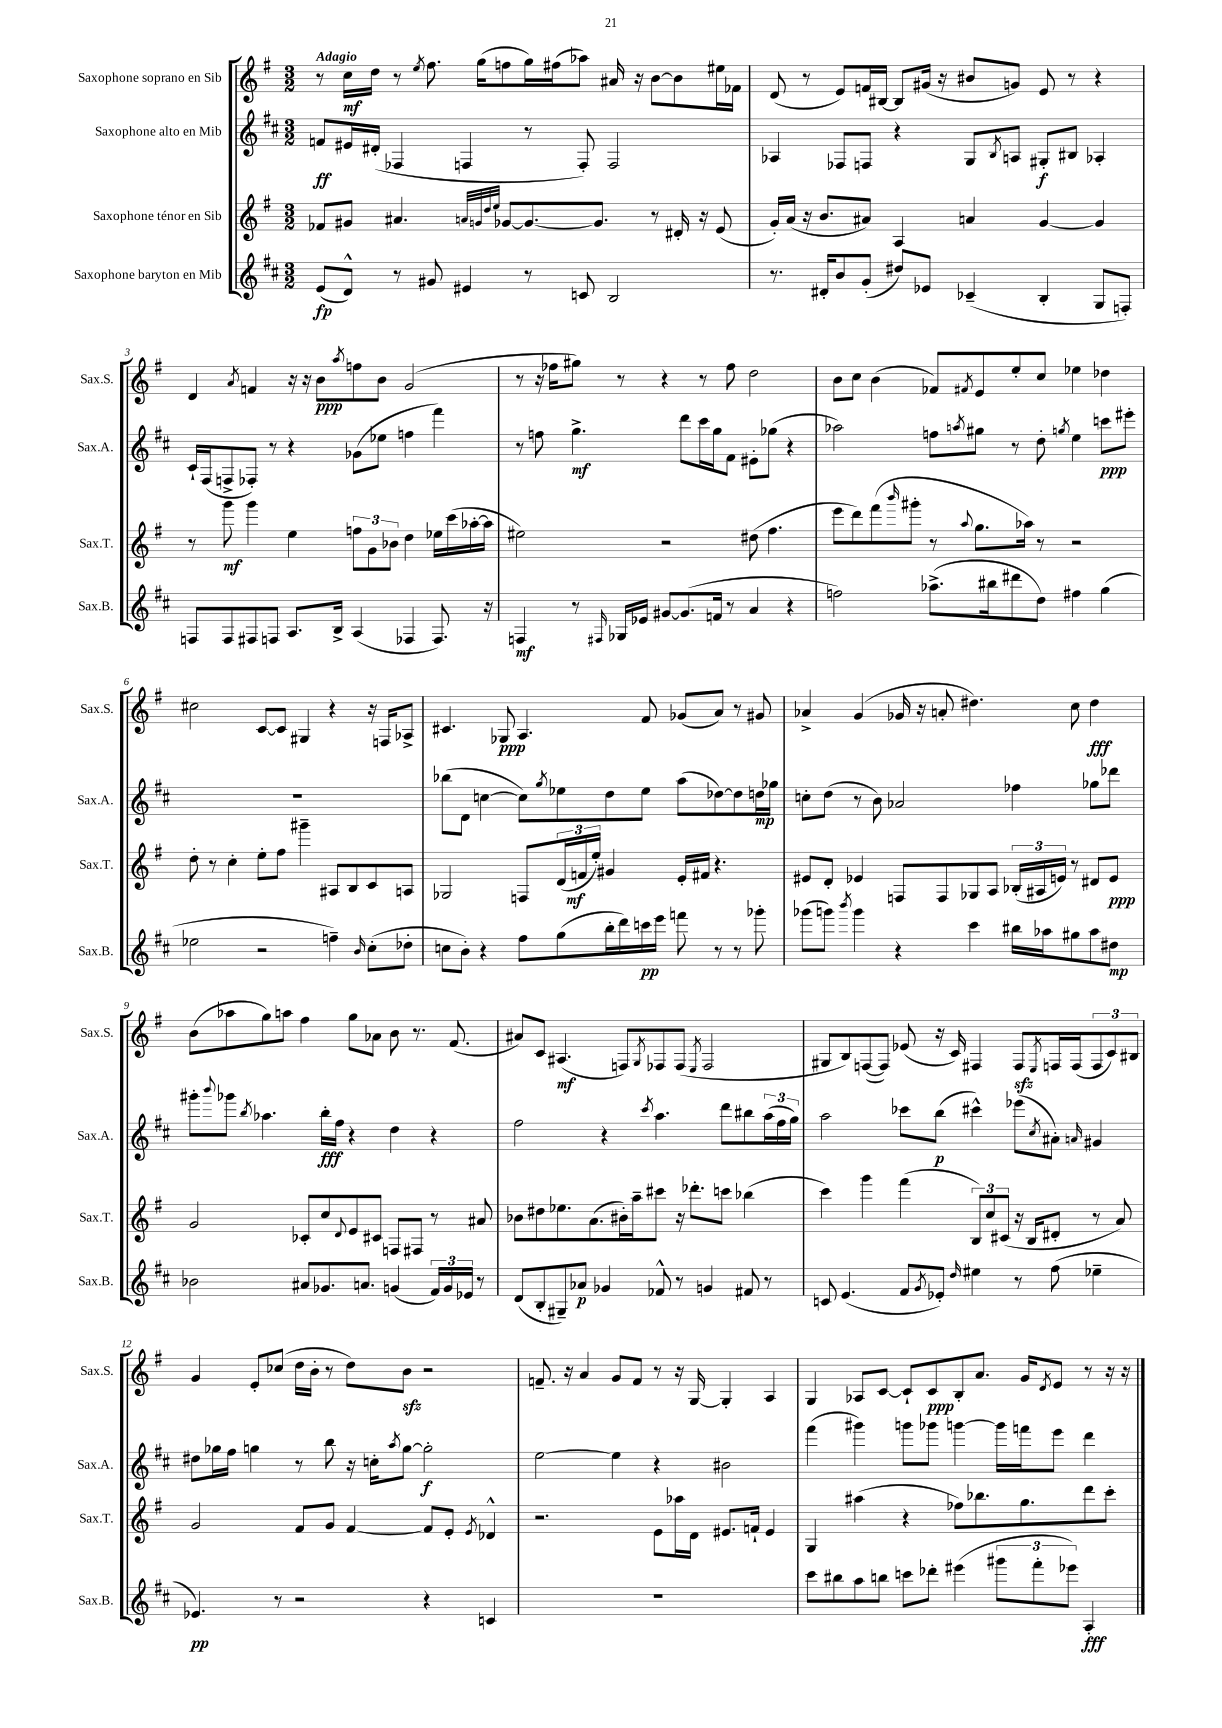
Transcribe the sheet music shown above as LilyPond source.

<<
\new StaffGroup <<
\new Staff = "s0" \with { instrumentName = "Saxophone soprano en Sib" shortInstrumentName = "Sax.S." } {
    \clef treble \key g \major \numericTimeSignature \time 3/2 \tempo "Adagio"
    r8 c''16\mf d''16 r8 \acciaccatura { e''8 } fis''8. g''16( f''8 g''16) fis''16( aes''8) ais'16 r16 b'8~ b'8 eis''16 fes'16 |
    d'8( r8 e'8) f'16 bis16~ bis8 gis'16( r16 bis'8 g'8) e'8 r8 r4 |
    d'4 \acciaccatura { a'8 } f'4 r16 r16 b'8\ppp \acciaccatura { a''8 } f''8 b'8 g'2( |
    r8 r16 fes''16 gis''8) r8 r4 r8 fes''8 d''2 |
    b'8 c''8 b'4( fes'8) \acciaccatura { fis'8 } e'8 e''8-. c''8 ees''4 des''4 |
    cis''2 c'8~ c'8 gis4 r4 r16 f16 aes8-> |
    cis'4. ges8\ppp a4. fis'8 ges'8( a'8) r8 gis'8 |
    aes'4-> g'4( ges'16 r16 a'8-. dis''4.) c''8 dis''4\fff |
    b'8( aes''8 g''8) a''8 fis''4 g''8 aes'8 b'8 r8. fis'8.( |
    ais'8) c'8 ais4.\mf( f8) \acciaccatura { g8 } fes8 fes8( \acciaccatura { e8 } fes2 |
    gis8 b8) f8~( f8) ees'8( r16 c'16) fis4 fis8\sfz \acciaccatura { e8 } f16 f16( \tuplet 3/2 { f8 c'8) bis8 } |
    g'4 e'8-. ces''8( d''16 b'16-. r8 d''8) b'8\sfz r2 |
    f'8.-- r16 a'4 g'8 f'8 r8 r16 g16~ g4-. a4 |
    g4 aes8 c'8~ c'8-! c'8\ppp b8-. a'8. g'16 \acciaccatura { d'8 } e'8 r8 r16 r16 \bar "|." |
}
\new Staff = "s1" \with { instrumentName = "Saxophone alto en Mib" shortInstrumentName = "Sax.A." } {
    \clef treble \key d \major \numericTimeSignature \time 3/2
    f'8\ff eis'16 dis'16-.( fes4 f4 r8 f8-.) f2 |
    aes4 fes8 f8 r4 g8 \acciaccatura { b8 } a8 gis8-.\f bis8 aes4-. |
    cis'16-! fis16( f8-> fes8-.) r8 r4 ges'8( ees''8 f''4 fis'''4) |
    r8 f''8 g''4.->\mf d'''8 cis'''16 g''16 fis'8 eis'8-. ges''8( r4 |
    aes''2) f''8 \acciaccatura { a''8 } gis''8 r8 d''8-. \acciaccatura { g''8 } e''4 c'''8\ppp eis'''8-. |
    R1. |
    bes''8( d'8 c''4~ c''8) \acciaccatura { g''8 } ees''8 d''8 ees''8 a''8( des''8~) des''8 d''16\mp ges''16 |
    c''8-. d''8( r8 b'8) aes'2 fes''4 ges''8 des'''8 |
    gis'''8-. \appoggiatura { b'''8 } ges'''8 \acciaccatura { b''8 } aes''4. b''16-.\fff fis''16 r4 d''4 r4 |
    fis''2 r4 \acciaccatura { cis'''8 } a''4. d'''8 bis''8 \tuplet 3/2 { a''16( fis''16 g''16) } |
    a''2 ces'''8 b''8\p( cis'''4-^) ees'''8( \acciaccatura { cis''8 } ais'8-.) \grace { a'16 } gis'4 |
    dis''8 ges''16 fis''16 g''4 r8 b''8 r16 c''16-. \acciaccatura { a''8 } g''8~ g''2-.\f |
    e''2~ e''4 r4 bis'2 |
    fis'''4( gis'''4) g'''8 ges'''8 g'''4~ g'''16 f'''16 e'''8 d'''4 \bar "|." |
}
\new Staff = "s2" \with { instrumentName = "Saxophone ténor en Sib" shortInstrumentName = "Sax.T." } {
    \clef treble \key g \major \numericTimeSignature \time 3/2
    fes'8 gis'8 ais'4. \grace { a'32 g'32 d''32 e''32 } ges'8~ ges'8.~ ges'8. r8 dis'16-. r16 e'8( |
    g'16-.) a'16( r16 b'8. ais'8) a4 a'4 g'4~ g'4 |
    r8 g'''8\mf g'''4 e''4 \tuplet 3/2 { f''8 g'8 bes'8 } d''4 ees''16 c'''16( aes''16~-. aes''16 |
    eis''2) r2 dis''8( fis''4. |
    e'''8 d'''8) fis'''8( \grace { b'''16 } gis'''8-. r8 \appoggiatura { a''8 } g''8. aes''16) r8 r2 |
    d''8-. r8 c''4-. e''8-. fis''8 gis'''4-- ais8 b8 c'8 a8 |
    ges2 f8 \tuplet 3/2 { d'16( f'16\mf e''16-.) } gis'4 e'16-. fis'16 r4. |
    eis'8 d'8-. ees'4 f8 f8 ges8 a8 \tuplet 3/2 { bes16-.( ais16 e'16) } r8 dis'8 e'8\ppp |
    g'2 ces'8-. c''8 \appoggiatura { d'8 } e'8 cis'8 f8 fis8 r8 ais'8 |
    bes'8 dis''8 ees''8. a'8.( bis'16-.) a''16-- cis'''8 r16 des'''8.-. c'''8 bes''4( |
    c'''4) g'''4 fis'''4( \tuplet 3/2 { b8) c''8 cis'8( } r16 b16 dis'8-. r8 a'8) |
    g'2 fis'8 g'8 fis'4~ fis'8 e'8-. \acciaccatura { e'8 } des'4-^ |
    r2. e'8 aes''16 d'16 eis'8. f'16-! eis'4 |
    g4 ais''4( r4 fes''8) bes''8. g''8. d'''8 c'''8-. \bar "|." |
}
\new Staff = "s3" \with { instrumentName = "Saxophone baryton en Mib" shortInstrumentName = "Sax.B." } {
    \clef treble \key d \major \numericTimeSignature \time 3/2
    e'8\fp( d'8-^) r8 gis'8 eis'4 r8 c'8 b2 |
    r8. dis'16-. b'8 g'8-.( dis''8) ees'8 ces'4--( b4-. g8 f8-.) |
    f8 f8 fis8 f8 a8. b16-> a4( fes4 fes8.) r16 |
    f4\mf r8 \grace { fis16 } ges16 ees'16 gis'8~ gis'8.( f'16 r8 a'4 r4 |
    f''2) aes''8.->( bis''16 dis'''8 d''8) fis''4 g''4( |
    ees''2 r2 f''4--) \grace { b'16 } cis''8-.( des''8-. |
    c''8 b'8-.) r4 fis''8 g''8( b''16-. d'''16) c'''16\pp e'''16 f'''8 r8 r8 ges'''8-. |
    ges'''8( g'''8) \acciaccatura { b'''8 } g'''4 r4 cis'''4 bis''16 aes''16 gis''8 aes''8 dis''8\mp |
    bes'2 ais'8 ges'8. a'8. g'4( \tuplet 3/2 { fis'16) g'16 ees'16 } r8 |
    d'8( b8-. gis8--) aes'8\p ges'4 fes'8-^ r8 g'4 fis'8 r8 |
    c'8 e'4.( fis'8 \acciaccatura { g'8 } ees'8-.) \grace { d''16 } eis''4 r8 fis''8( ees''4-- |
    ees'4.\pp) r8 r2 r4 c'4 |
    R1. |
    cis'''8 bis''8 a''8 b''8 c'''8 des'''8-. eis'''4( \tuplet 3/2 { gis'''8 fis'''8-. ees'''8) } a4-.\fff \bar "|." |
}
>>
>>
